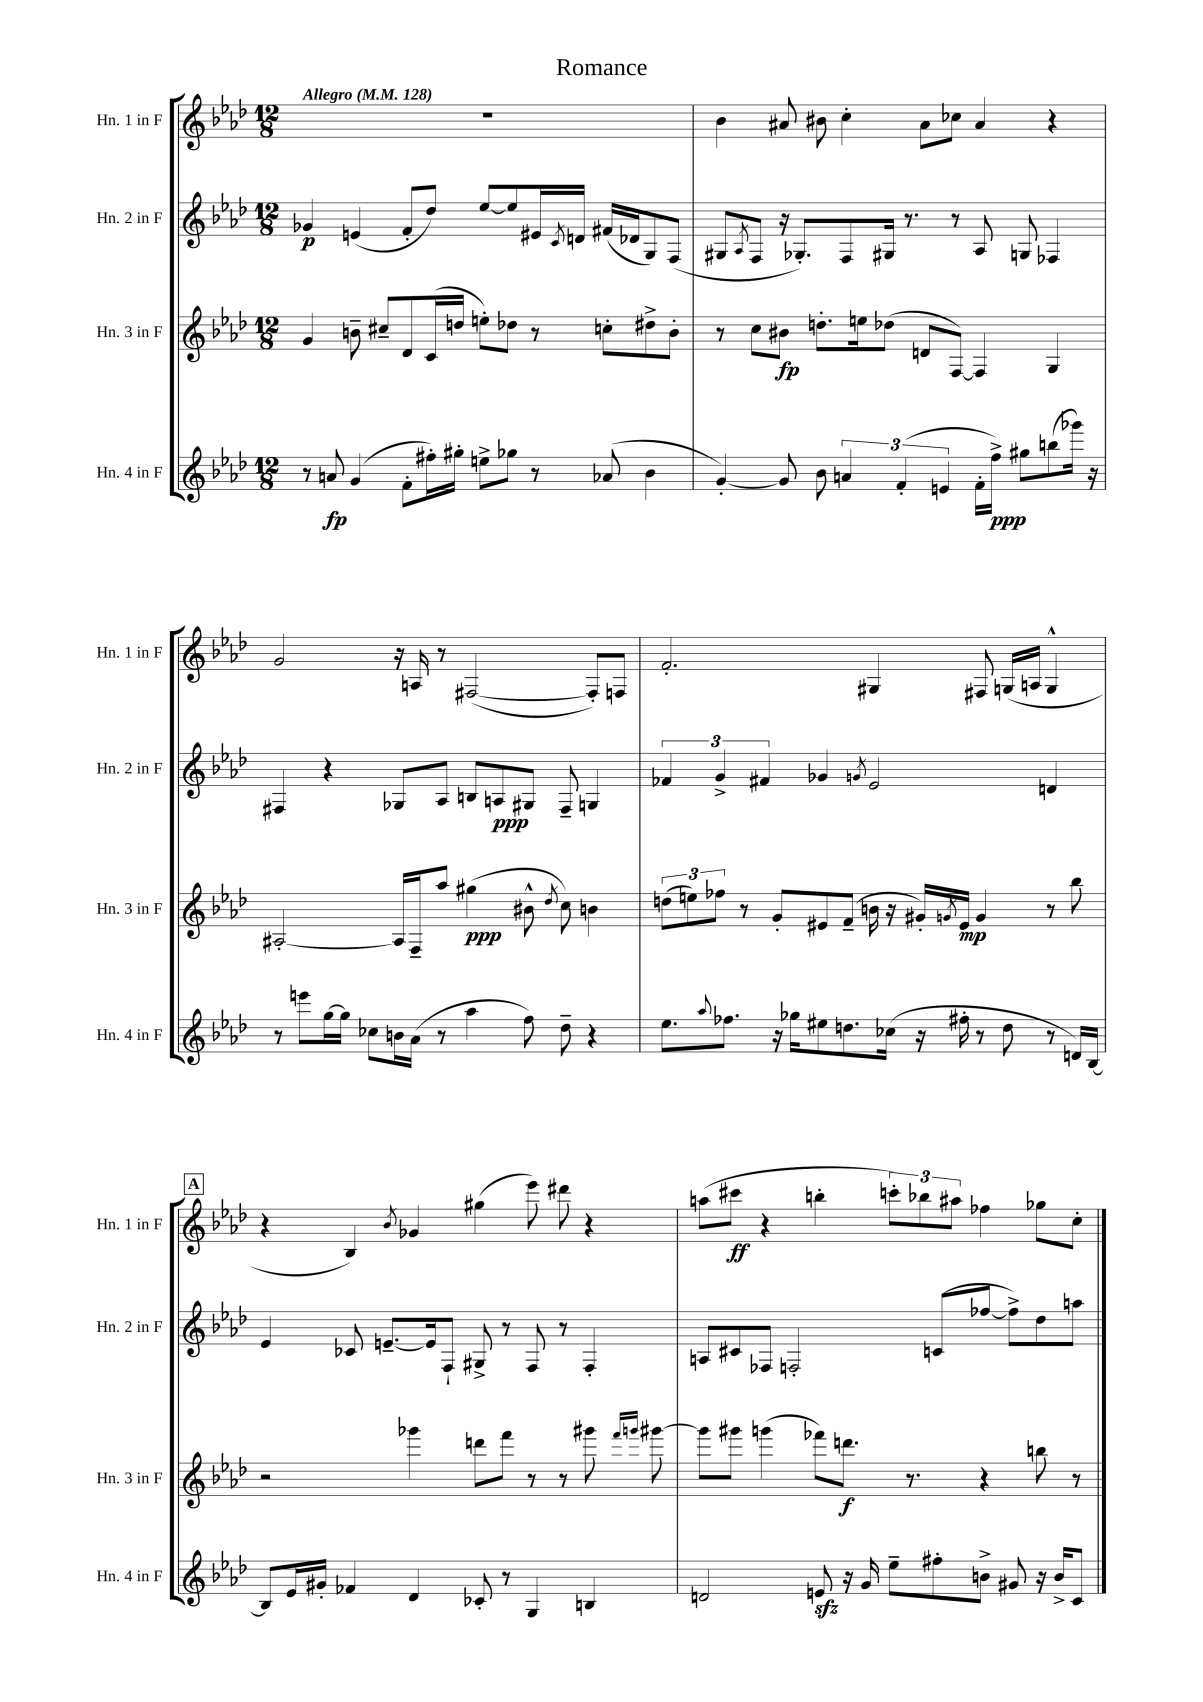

**kern	**kern	**kern	**kern
*staff4	*staff3	*staff2	*staff1
*clefG2	*clefG2	*clefG2	*clefG2
*k[b-e-a-d-]	*k[b-e-a-d-]	*k[b-e-a-d-]	*k[b-e-a-d-]
*M12/8	*M12/8	*M12/8	*M12/8
*MM128	*MM128	*MM128	*MM128
8r	4g	4g-	1.r
8a	.	.	.
(4g	8b~	(4e	.
.	8cc#~	.	.
8f'	8d-	8f'	.
16ff#')	(16c	8dd-)	.
16gg#'	16dd	.	.
8ee^	8ee')	[8ee-	.
8gg-	8dd-	8ee-]	.
8r	8r	16e#	.
.	.	8qc	.
.	.	16d	.
(8a-	8cc'	(16f#	.
.	.	16d-	.
4b-	8dd#^	8G)	.
.	8b'	(8F	.
=	=	=	=
[4g')	8r	8G#	4b-
.	.	8qA-	.
.	8cc	8F	.
8g]	8b#	16r	8a#
.	.	8.G-')	.
8b-	8.dd'	.	8b#
6a	.	8F	4cc'
.	16ee	.	.
.	(8dd-	16G#	.
(6f'	.	.	.
.	.	8.r	.
.	8d	.	8a#
6e	.	.	.
.	[8F)	8r	8cc-
16f'	4F]	8A-	4a#
16ff^)	.	.	.
8gg#	.	8G	.
(8bb	4G	4F-	4r
16ggg-)	.	.	.
16r	.	.	.
=	=	=	=
8r	[2A#'	4F#	2g
8eee	.	.	.
[16gg	.	4r	.
16gg]	.	.	.
8cc-	.	.	.
16b	16A#]	8G-	16r
(16a-	16F~	.	16A
8r	8aa-	8A-	8r
4aa-	(4gg#	8B	([2F#
.	.	8A	.
8ff)	8b#^^	8G#	.
.	8qdd-	.	.
8dd-~	8cc)	8F#~	.
4r	4b	4G	8F#'])
.	.	.	8F
=	=	=	=
8.ee-	(12dd	6f-	2.f'
.	12ee)	.	.
.	12ff-	6g^	.
8qqaa-	.	.	.
8.ff-	.	.	.
.	8r	.	.
.	.	6f#	.
16r	8g'	.	.
16gg-	.	.	.
8ee#	8e#	4g-	.
8.dd	(8f~	.	.
.	.	8qg	.
.	16b	2e-	4G#
(16cc-	16r	.	.
16r	16g#')	.	.
.	8qg	.	.
16ff#'	16e#	.	.
8r	4g	.	8F#
8dd	.	.	(16G
.	.	.	16A
8r	8r	4d	4G^^
16d)	8bb-	.	.
[16B-	.	.	.
=	=	=	=
8B-]	2r	4e-	4r
16e-	.	.	.
16g#'	.	.	.
4f-	.	8c-	4B-)
.	.	[8.e~	.
.	.	.	8qb-
4d-	4ggg-	.	4g-
.	.	16e]	.
.	.	8F`	.
8c-'	8ddd	8G#^	(4gg#
8r	8fff	8r	.
4G	8r	8F	8eee-)
.	8r	8r	8ddd#
4B	8ggg#	4F'	4r
.	16qqfff	.	.
.	16qqggg	.	.
.	[8ggg#	.	.
=	=	=	=
2d	8ggg#]	8A	(8aa
.	8ggg#	8c#	8ccc#
.	(4ggg	8F-	4r
.	.	2F'	.
8e	8fff-)	.	4bb'
16r	8.ddd	.	.
16g	.	.	.
8ee-~	.	.	12ccc')
.	8.r	.	.
.	.	.	12bb-
8ff#'	.	(8c	.
.	.	.	12aa#
8b^	4r	[8ff-	4ff-
8g#	.	8ff-^])	.
16r	8bb	8dd-	8gg-
16b^	.	.	.
8c	8r	8aa	8cc'
==	==	==	==
*-	*-	*-	*-
